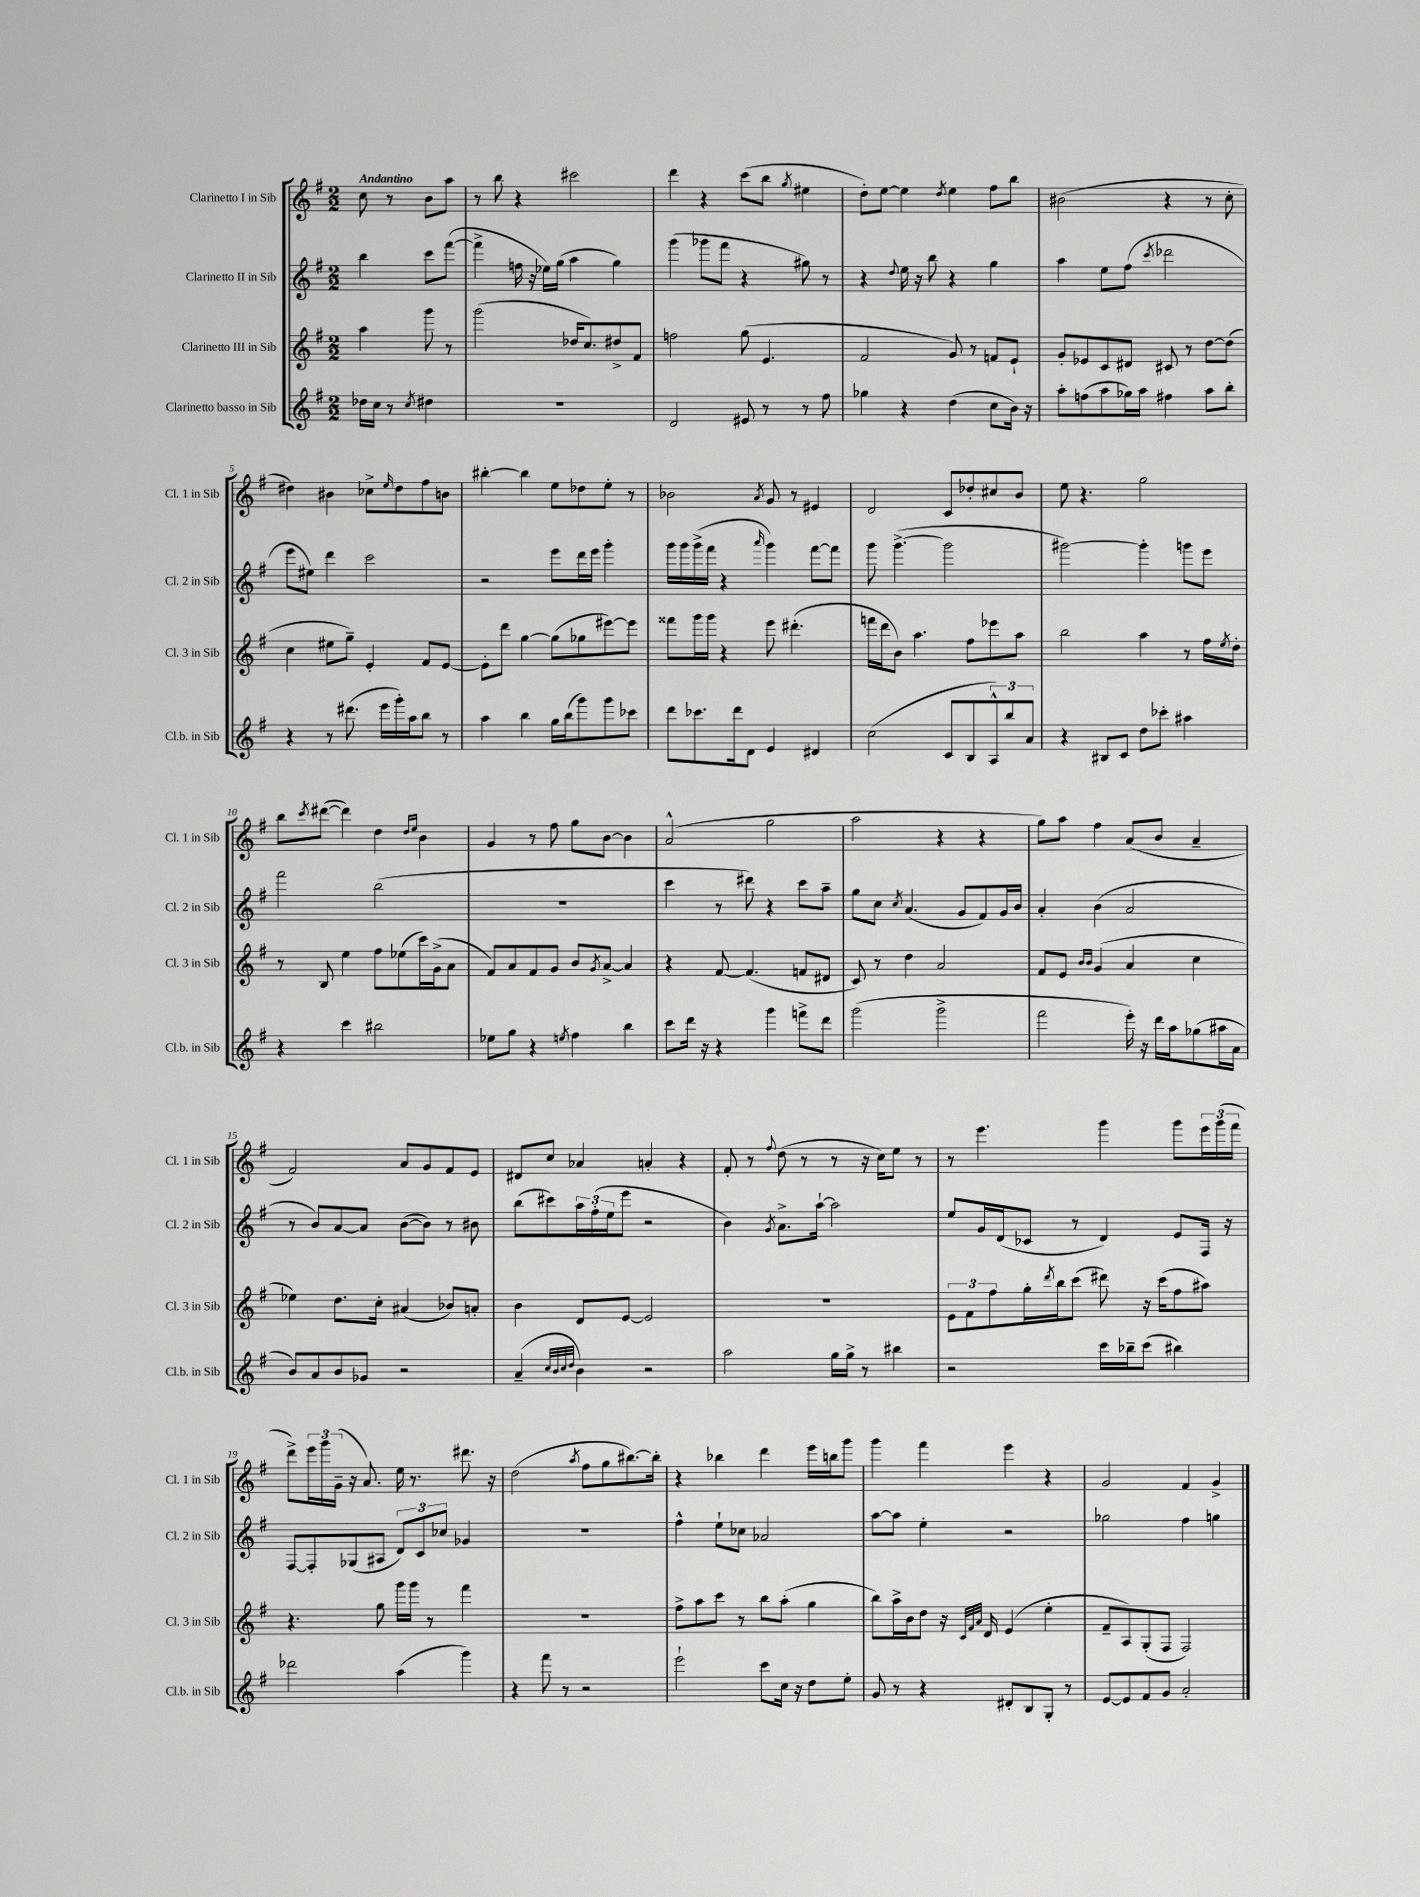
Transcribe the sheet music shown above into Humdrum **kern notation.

**kern	**kern	**kern	**kern
*staff4	*staff3	*staff2	*staff1
*clefG2	*clefG2	*clefG2	*clefG2
*k[f#]	*k[f#]	*k[f#]	*k[f#]
*M2/2	*M2/2	*M2/2	*M2/2
16dd-	4aa	4bb	8cc
16cc	.	.	.
8r	.	.	8r
8qcc	.	.	.
4dd#	8ggg	8ccc	8b
.	8r	([8fff#	8aa
=	=	=	=
1r	(2ggg	4fff#^]	8r
.	.	.	8bb
.	.	16ff	4r
.	.	16r	.
.	.	16ee-)	.
.	.	(16gg	.
.	16dd-	4aa	2ccc#
.	8.cc)	.	.
.	8dd#^	4gg)	.
.	8f#	.	.
=	=	=	=
2d	2ff	(4ggg	4ddd
.	.	8ggg-	4r
.	.	8fff#	.
8e#	(8gg	4r	(8ccc
8r	4.e	.	8bb
.	.	.	8qgg
8r	.	8gg#)	4ee#
8ff#	.	8r	.
=	=	=	=
4gg-	2f#	4r	8dd')
.	.	.	[8ee
.	.	8qqdd	.
4r	.	16ee	4ee]
.	.	16r	.
.	.	8bb	.
.	.	.	8qdd
(4dd	8g)	4r	4ee
.	8r	.	.
8cc	8f	4gg	8ff#
16b)	8e`	.	8bb
16r	.	.	.
=	=	=	=
8aa'	8g'	4aa	(2b#
(8ff	8e-	.	.
8aa	8c	8ee	.
16gg-)	8d#	(8ff#	.
16aa	.	.	.
.	.	8qccc	.
4ff#	8c#	2ddd-	4r
.	8r	.	.
8aa	[8dd	.	8r
8bb'	(8dd]	.	8cc'
=	=	=	=
4r	4cc	8eee	4dd#)
.	.	8ee#)	.
8r	8ee#	4ddd	4b#
(8.ddd#	8gg~)	.	.
.	4e'	2ccc	8cc-^
16eee	.	.	.
.	.	.	16qqee
16ggg')	.	.	8dd#
16aa	.	.	.
8bb	8f#	.	8ff#
8r	[8e	.	8b
=	=	=	=
4aa	8e']	2r	[4bb#'
.	8ddd	.	.
4bb	[4gg	.	4bb#]
16gg	(8gg]	8eee	8ee
(16bb	.	.	.
8ggg)	8gg-	16ddd	8dd-
.	.	16eee	.
8ggg	[8eee#)	4ggg'	8ee'
8ccc-	8eee#]	.	8r
=	=	=	=
8ddd	8fff##	16ggg	2b-
.	.	16ggg	.
8.ccc-	16ggg	(16ggg^	.
.	16ggg	16fff#	.
.	4r	4r	.
16ddd	.	.	.
8d	.	.	.
.	.	16qqaaa	8qa
4e	8eee	4ggg)	8g
.	(4.ddd#'	.	8r
4d#	.	[8fff#	4e#
.	.	8fff#]	.
=	=	=	=
(2cc	16fff	8ggg	2d
.	16ddd	.	.
.	8b)	([4.ggg^	.
.	4.aa	.	.
8c	.	2ggg]	8c
8B	8ff#	.	8dd-'
12A^^)	8eee-	.	8cc#
12bb	.	.	.
.	8aa	.	8b
12a	.	.	.
=	=	=	=
4r	2bb	[2ggg#)	8ee
.	.	.	4.r
8B#	.	.	.
8c	.	.	.
8dd	4aa	4ggg#']	2gg
8ccc-'	.	.	.
4aa#	8r	8ggg	.
.	16ff#	8eee	.
.	8qee	.	.
.	16dd'	.	.
=	=	=	=
4r	8r	2fff#	8bb
.	.	.	8qccc
.	8B	.	([8ddd#
4ccc	4ee	.	4ddd#])
2bb#	8ff#	(2bb	4dd
.	(8ee-	.	.
.	.	.	16qqdd
.	.	.	16qqee
.	16ccc)	.	4b
.	(16g^	.	.
.	8a	.	.
=	=	=	=
8ee-	8f#)	1r	4g
8gg	8a	.	.
4r	8f#	.	8r
.	8g	.	8ff#
8qee	.	.	.
4ff#	8b	.	8gg
.	8qg	.	.
.	[8a^	.	[8b
4bb	4a]	.	4b]
=	=	=	=
8ccc	4r	4ccc	(2a^^
16ddd	.	.	.
16r	.	.	.
4r	[8f#	8r	.
.	(4.f#]	8ddd#)	.
4ggg	.	4r	2gg
8fff^	8f	8ccc	.
8ddd	8d#	8aa~	.
=	=	=	=
(2ggg	8c)	8gg	2aa
.	8r	8cc	.
.	.	8qcc	.
.	4dd	(4.a	.
2ggg^	2a	.	4r
.	.	8g	.
.	.	8f#)	4r
.	.	16g	.
.	.	16b	.
=	=	=	=
2fff#	8f#	4a'	8gg)
.	8e	.	8aa
.	16qqb	.	.
.	16qqb	.	.
.	(4g	(4b	4ff#
16eee')	4a	2a	(8a
16r	.	.	.
16ddd	.	.	8b
16aa	.	.	.
(8gg-	4cc	.	4a~
16aa#	.	.	.
16a	.	.	.
=	=	=	=
8b)	4ee-)	8r	2f#)
8a	.	8b)	.
8b	8.dd	[8a	.
8g-	.	8a]	.
.	16cc'	.	.
2r	(4a#	([8b	8a
.	.	8b])	8g
.	8b-)	8r	8f#
.	8a'	8b#	8e
=	=	=	=
(4a~	4b	(8bb	8d#
.	.	8ccc#)	8cc
32qqcc	.	.	.
32qqb	.	.	.
32qqcc	.	.	.
32qqdd	.	.	.
4b)	8d	24aa	4a-
.	.	(24ff#'	.
.	.	24ee	.
.	[8e	8eee	.
2r	2e]	2r	4a'
.	.	.	4r
=	=	=	=
2aa	1r	4b)	8f#'
.	.	.	8r
.	.	8qg	8qqff#
.	.	8.a^	(8dd
.	.	.	8r
.	.	[16aa`	.
16gg	.	2aa]	8r
16gg^	.	.	.
8r	.	.	16r
.	.	.	16cc)
4bb#	.	.	8ee
.	.	.	8r
=	=	=	=
2r	12e	8ee	8r
.	12f#	.	.
.	.	16g	4.eee
.	12ff#	.	.
.	.	(16d	.
.	16gg'	8c-	.
.	8qddd	.	.
.	16bb	.	.
.	(8ccc	8r	.
16ccc	8ddd#)	4d)	4ggg
16bb-~	.	.	.
(8ccc	16r	.	.
.	(16ccc	.	.
4bb#)	8ff#	8e	8ggg
.	8aa#)	16F#	24eee
.	.	.	(24ggg
.	.	16r	.
.	.	.	24fff#
=	=	=	=
2ddd-	4.r	[8F#	8ddd^)
.	.	8F#']	24eee
.	.	.	24ggg
.	.	.	(24g~
.	.	(8G-	16r
.	.	.	8.a)
.	8gg	8A#	.
(4aa	16ggg	12d)	16ee
.	16ggg	.	8.r
.	.	12c	.
.	8r	.	.
.	.	12cc-	.
4ggg)	4fff#	4g-	8.ddd#
.	.	.	16r
=	=	=	=
4r	1r	1r	(2dd
8fff#	.	.	.
8r	.	.	.
.	.	.	8qaa
2r	.	.	8ff#
.	.	.	8gg
.	.	.	[8.bb#)
.	.	.	16bb#']
=	=	=	=
2eee`	8ff#^	4ff#^^	4r
.	8aa	.	.
.	8ccc	8ee`	4bb-
.	8r	8cc-	.
8ccc	8bb	2a-	4ddd
16cc	(8aa'	.	.
16r	.	.	.
8dd	4gg	.	16eee
.	.	.	16bb
8ee'	.	.	8ggg
=	=	=	=
8g	8bb)	[8aa	4ggg
8r	16aa^	8aa]	.
.	16b	.	.
4r	8dd	4ee'	4fff#
.	16r	.	.
.	32qqc	.	.
.	32qqf#	.	.
.	32qqa	.	.
.	16d	.	.
8d#'	(4e	2r	4eee
8B	.	.	.
8G'	4ee'	.	4r
8r	.	.	.
=	=	=	=
[8e	8f#~	2gg-	2g
8e]	8A)	.	.
8f#	(8G'	.	.
8g	8F#	.	.
2a'	2F#)	4ff#	4f#
.	.	4gg	4g^
==	==	==	==
*-	*-	*-	*-
